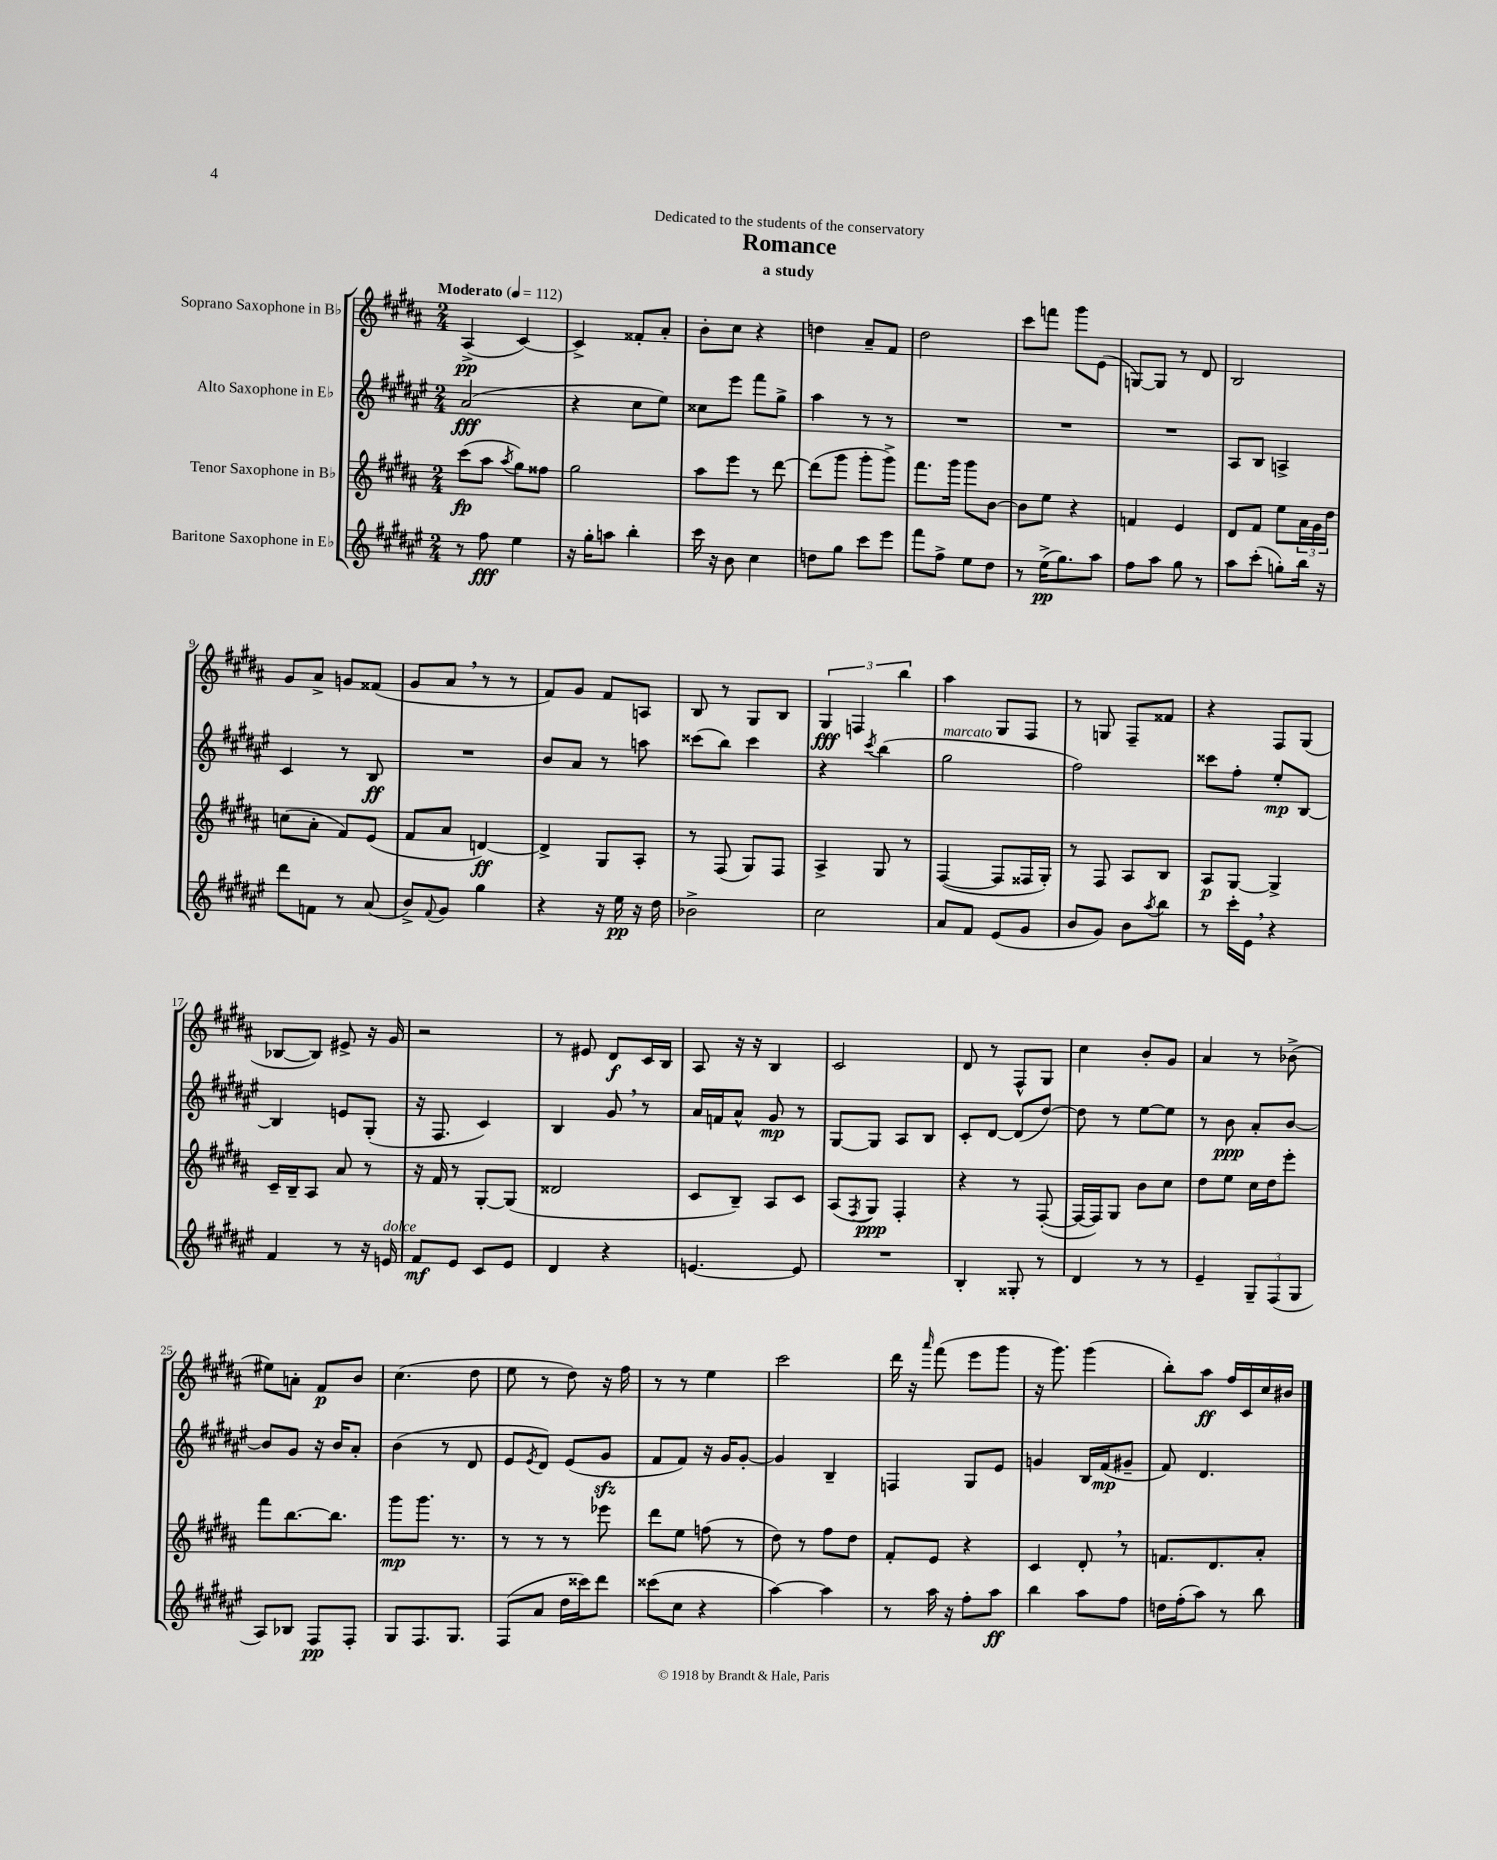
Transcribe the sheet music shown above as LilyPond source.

\header { title = "Romance" subtitle = "a study" dedication = "Dedicated to the students of the conservatory" }
<<
\new StaffGroup <<
\new Staff = "s0" \with { instrumentName = "Soprano Saxophone in Bb" } {
    \clef treble \key b \major \numericTimeSignature \time 2/4 \tempo "Moderato" 4 = 112
    ais4->\pp( cis'4~) |
    cis'4-> fisis'8-. ais'8-. |
    b'8-. cis''8 r4 |
    d''4 ais'8-- fis'8 |
    dis''2 |
    cis'''8 f'''8 gis'''8 e'8( |
    g8~) g8 r8 dis'8 |
    b2 |
    gis'8 ais'8-> g'8 fisis'8( |
    gis'8 ais'8 \breathe r8 r8 |
    fis'8) gis'8 fis'8 a8 |
    b8 r8 gis8 b8 |
    \tuplet 3/2 { gis4\fff f4 b''4 } |
    ais''4 gis8 fis8 |
    r8 g8 fis8-- fisis'8 |
    r4 fis8 gis8( |
    bes8~ bes8) eis'8-> r16 gis'16 |
    r2 |
    r8 eis'8 dis'8\f cis'16 b16 |
    ais8 r16 r16 b4 |
    cis'2 |
    dis'8 r8 fis8-^ gis8 |
    cis''4 b'8-. gis'8 |
    ais'4 r8 bes'8->( |
    eis''8) a'8-. fis'8\p b'8 |
    cis''4.( dis''8 |
    e''8 r8 dis''8) r16 fis''16 |
    r8 r8 e''4 |
    cis'''2 |
    dis'''16 r16 \grace { ais'''16 } fis'''8( e'''8 gis'''8 |
    r16 gis'''8.) gis'''4( |
    b''8-.) ais''8\ff fis''16 cis'16 cis''16 bis'16 \bar "|." |
}
\new Staff = "s1" \with { instrumentName = "Alto Saxophone in Eb" } {
    \clef treble \key fis \major \numericTimeSignature \time 2/4
    ais'2\fff( |
    r4 cis''8 eis''8) |
    cisis''8 eis'''8 fis'''8 gis''8-> |
    ais''4 r8 r8 |
    R2 |
    R2 |
    R2 |
    ais8 b8 a4-> |
    cis'4 r8 b8\ff |
    R2 |
    b'8 ais'8 r8 a''8 |
    cisis'''8( b''8) cisis'''4 |
    r4 \acciaccatura { cis'''8 } b''4( |
    gis''2^\markup { \italic "marcato" } |
    fis''2) |
    cisis'''8 fis''8-. eis''8-.\mp b8~ |
    b4 e'8 gis8-.( |
    r16 fis8. cis'4) |
    b4 gis'8 \breathe r8 |
    ais'16 f'16 ais'8-^ gis'8\mp r8 |
    gis8~ gis8 ais8 b8 |
    cis'8-. dis'8~ dis'8( dis''8~) |
    dis''8 r8 eis''8~ eis''8 |
    r8 b'8\ppp ais'8-. b'8~ |
    b'8 gis'8 r16 b'16 ais'8-. |
    b'4( r8 dis'8 |
    eis'8 \acciaccatura { eis'8 } dis'8) eis'8( gis'8\sfz |
    fis'8 fis'8) r16 gis'16 gis'8~-. |
    gis'4 b4-- |
    f4 gis8 eis'8 |
    g'4 b16 fis'16\mp( gis'8-- |
    fis'8) dis'4. \bar "|." |
}
\new Staff = "s2" \with { instrumentName = "Tenor Saxophone in Bb" } {
    \clef treble \key b \major \numericTimeSignature \time 2/4
    cis'''8\fp( ais''8 \acciaccatura { ais''8 } gis''8) fisis''8 |
    gis''2 |
    ais''8 e'''8 r8 dis'''8~ |
    dis'''8( gis'''8 gis'''8-. gis'''8->) |
    fis'''8. gis'''16 gis'''8 b'8~ |
    b'8 e''8 r4 |
    f'4 e'4 |
    dis'8 fis'8 e''8 \tuplet 3/2 { ais'16 gis'16 dis''16 } |
    c''8( ais'8-. fis'8) e'8( |
    fis'8 ais'8 d'4~\ff) |
    d'4-> gis8 ais8-. |
    r8 fis8( gis8) fis8 |
    ais4-> gis8 r8 |
    fis4~( fis8 fisis16 gis16-.) |
    r8 fis8 ais8 b8 |
    ais8\p gis8~ gis4-> |
    cis'16-- b16-- ais8 ais'8 r8 |
    r16 fis'16 r8 gis8~-. gis8( |
    disis'2 |
    cis'8 b8--) ais8 cis'8 |
    ais8( \acciaccatura { fis8 } gis8\ppp) fis4-. |
    r4 r8 fis8~-.( |
    fis16~ fis16) gis8 b'8 cis''8 |
    dis''8 e''8 cis''16 dis''16 e'''8-. |
    fis'''8 b''8.~ b''8. |
    gis'''8\mp gis'''8. r8. |
    r8 r8 r8 ees'''8 |
    dis'''8 e''8 f''8( r8 |
    dis''8) r8 fis''8 dis''8 |
    fis'8-. e'8 r4 |
    cis'4 dis'8-. \breathe r8 |
    f'8. dis'8. ais'8-. \bar "|." |
}
\new Staff = "s3" \with { instrumentName = "Baritone Saxophone in Eb" } {
    \clef treble \key fis \major \numericTimeSignature \time 2/4
    r8 fis''8\fff eis''4 |
    r16 gis''16-. a''8 b''4-. |
    cis'''16 r16 b'8 cis''4 |
    d''8 gis''8 cis'''8 eis'''8 |
    fis'''8 fis''8-> eis''8 dis''8 |
    r8 eis''16->\pp( gis''8.) ais''8 |
    fis''8 ais''8 gis''8 r8 |
    ais''8 cis'''8-.( g''8-.) b''16 r16 |
    dis'''8 f'8 r8 ais'8( |
    b'8->) \appoggiatura { fis'8 } gis'8 gis''4 |
    r4 r16 eis''16\pp r16 dis''16 |
    bes'2-> |
    cis''2 |
    ais'8 fis'8 eis'8( gis'8 |
    b'8 gis'8) b'8 \acciaccatura { ais''8 } b''8 |
    r8 cis'''16-. eis'16 \breathe r4 |
    fis'4 r8 r16 e'16^\markup { \italic "dolce" } |
    fis'8\mf eis'8 cis'8 eis'8 |
    dis'4 r4 |
    e'4.~ e'8 |
    R2 |
    b4-. gisis8-. r8 |
    dis'4 r8 r8 |
    eis'4-- \tuplet 3/2 { gis8-- fis8( gis8 } |
    ais8) bes8 fis8\pp fis8-. |
    gis8 fis8. gis8. |
    fis8( ais'8 dis''16 cisis'''16) dis'''8 |
    cisis'''8( cis''8 r4 |
    ais''4~) ais''4 |
    r8 ais''16 r16 fis''8-. ais''8\ff |
    b''4 ais''8 fis''8 |
    d''16 fis''16-.( ais''8) r8 b''8 \bar "|." |
}
>>
>>
